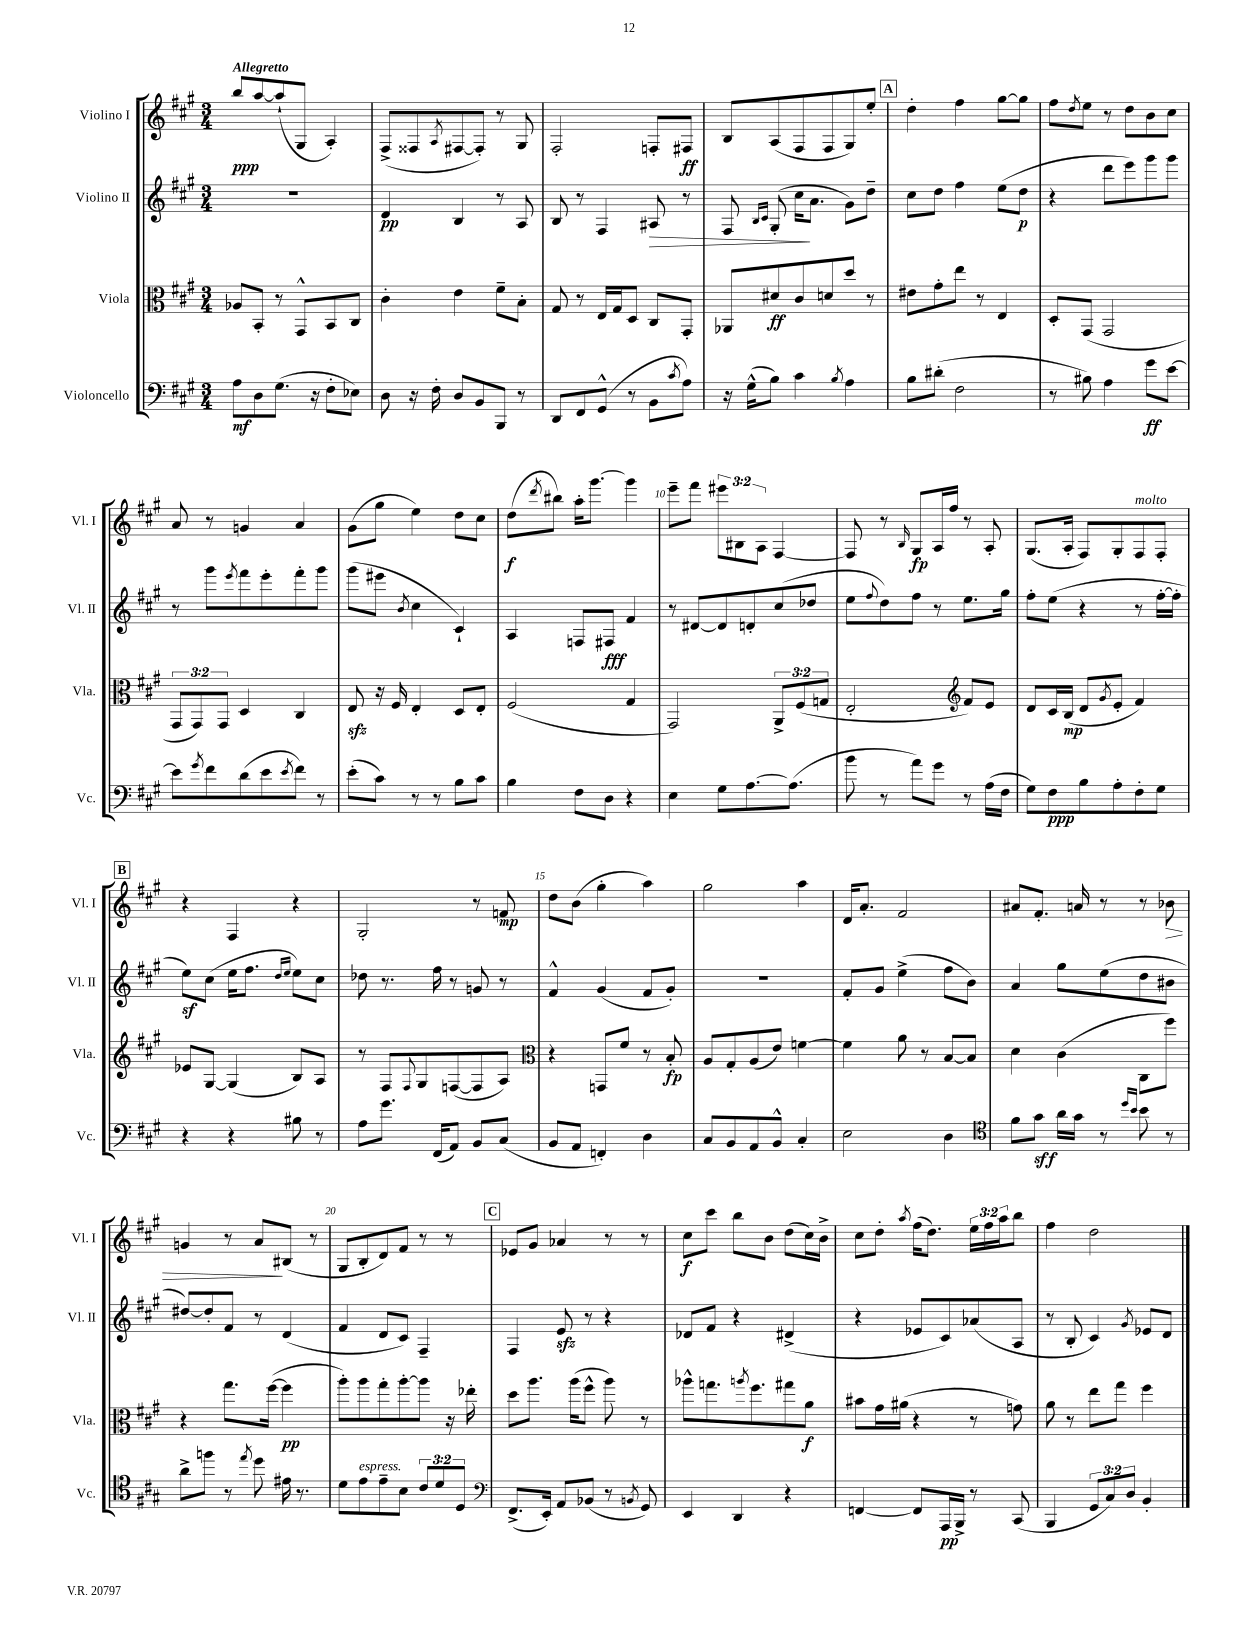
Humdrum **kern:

**kern	**kern	**kern	**kern
*staff4	*staff3	*staff2	*staff1
*clefF4	*clefC3	*clefG2	*clefG2
*k[f#c#g#]	*k[f#c#g#]	*k[f#c#g#]	*k[f#c#g#]
*M3/4	*M3/4	*M3/4	*M3/4
8A	8A-	2.r	8bb
8D	8BB'	.	[8aa
(8.G#	8r	.	(8aa`]
.	8GG#^^	.	8G#
16r	.	.	.
8F#'	8BB	.	4A')
8E-)	8C#	.	.
=	=	=	=
8D	4c#'	4d	(8F#^
16r	.	.	8F##
16F#'	.	.	.
.	.	.	8qA
8D	4e	4B	[8F#
8BB	.	.	8F#'])
8BBB	8f#~	8r	8r
8r	8B'	8A	8G#
=	=	=	=
8DD	8G#	8B	2F#'
8FF#	8r	8r	.
(8GG#^^	16E	4F#	.
.	16G#	.	.
8r	8D	.	.
8BB	8C#	8A#	8F'
8qc#	.	.	.
8A)	8GG#'	8r	8F#
=	=	=	=
16r	8AA-	8F#	8B
(16G#^^	.	.	.
.	.	16qqB	.
.	.	16qqc#	.
8B)	8d#	(8G#'	(8A
4c#	8c#	16cc#	8F#
.	.	8.a	.
.	8d	.	8F#
8qB	.	.	.
4A	8dd	8g#)	8G#)
.	8r	8dd~	8ee'
=	=	=	=
8B	8e#	8cc#	4dd'
(8d#'	8g#'	8dd	.
2F#	8ee	4ff#	4ff#
.	8r	.	.
.	4E	(8ee	[8gg#
.	.	8dd	8gg#]
=	=	=	=
8r	8D'	4r	8ff#
.	.	.	8qdd
8B#)	(8GG#	.	8ee
4A	2GG#	8ddd	8r
.	.	8eee)	8dd
8g#	.	8ggg#	8b
[8e	.	8ggg#	8cc#
=	=	=	=
8e]	12GG#	8r	8a
.	12GG#)	.	.
8qg#	.	.	.
8f#	.	8ggg#	8r
.	12GG#	.	.
.	.	8qeee	.
(8d	4D	8fff#	4g
8e	.	8eee'	.
8qe	.	.	.
8f#)	4C#	8fff#'	4a
8r	.	8ggg#	.
=	=	=	=
(8e'	8E	(8ggg#	(8g#
8c#)	16r	8eee#	8gg#
.	16F#	.	.
.	.	8qb	.
8r	4E'	4cc#	4ee)
8r	.	.	.
8B	8D	4c#`)	8dd
8c#	8E'	.	8cc#
=	=	=	=
4B	(2F#	4A	(8dd
.	.	.	8qddd
.	.	.	8bb#)
8F#	.	8F	16aa'
.	.	.	[8.ggg#
8D	.	8F#	.
4r	4G#	4f#	4ggg#]
=	=	=	=
4E	2GG#)	8r	8eee~
.	.	[8d#	8fff#
8G#	.	8d#]	12eee#
.	.	.	12B#
[8.A	.	8d'	.
.	.	.	12A
.	12AA^	(8cc#	[4F#
(8.A]	.	.	.
.	(12F#	.	.
.	.	8dd-	.
.	12G	.	.
=	=	=	=
8b	2E'	8ee	8F#]
.	.	8qqff#	.
8r	.	8dd)	8r
.	.	.	16qqB
8a)	.	8ff#	8G#
8g#	.	8r	16A
.	.	.	16ff#
*	*clefG2	*	*
8r	8f#)	8.ee	8r
(16A	8e	.	8A'
16F#	.	16gg#	.
=	=	=	=
8G#)	8d	8ff#'	(8.G#
8F#	16c#	(8ee	.
.	(16B	.	16A'
8B	8d	4r	8F#)
.	8qg#	.	.
8A'	8e'	.	8G#'
8F#'	4f#)	8r	8F#
8G#	.	[16ff#'	8F#'
.	.	16ff#']	.
=	=	=	=
4r	8e-	8ee)	4r
.	[8G#	(8cc#	.
4r	(4G#]	16ee	4F#
.	.	8.ff#	.
.	.	16qqdd	.
.	.	16qqee	.
8B#	8B)	8ee)	4r
8r	8A	8cc#	.
=	=	=	=
8A	8r	8dd-	2G#'
8.g#	8F#	8.r	.
.	8qqF#	.	.
.	8G#	.	.
(16FF#	.	16ff#	.
8AA)	([8F	8r	.
8BB	8F]	8g	8r
(8C#	8A)	8r	8f
=	=	=	=
*	*clefC3	*	*
8BB	4r	4f#^^	8dd
8AA	.	.	(8b
4FF')	8GG	(4g#	4gg#'
.	8f#	.	.
4D	8r	8f#	4aa)
.	8B'	8g#')	.
=	=	=	=
8C#	8A	2.r	2gg#
8BB	8G#'	.	.
8AA	(8A	.	.
8BB^^	8e)	.	.
4C#'	[4f	.	4aa
=	=	=	=
2E	4f]	8f#'	16d
.	.	.	8.a'
.	.	8g#	.
.	8a	(4ee^	2f#
.	8r	.	.
4D	[8B	8ff#	.
.	8B]	8b)	.
=	=	=	=
*clefC4	*	*	*
8f#	4d	4a	8a#
8g#	.	.	8.f#'
16a	(4c#	8gg#	.
16g#	.	.	16a
8r	.	(8ee	8r
16qqdd	.	.	.
16qqb	.	.	.
8b	8C#	8dd	8r
8r	8ff#)	8b#	8b-
=	=	=	=
8a^	4r	[8dd#)	4g
8ff	.	8dd#']	.
8r	8.gg#	8f#	8r
8qee	.	.	.
8dd	.	8r	8a
.	([16ff#	.	.
16e#	4ff#]	(4d	(8B#
8.r	.	.	.
.	.	.	8r
=	=	=	=
8d	8aa')	4f#	8G#
8e	8aa	.	8B'
8e~	8gg#'	8d	8d)
8B	[8aa'	8c#)	8f#
12c#	8aa]	4F#~	8r
12d	.	.	.
.	16r	.	8r
12D	.	.	.
.	16ee-'	.	.
=	=	=	=
*clefF4	*	*	*
(8.FF#^	8dd	4F#	8e-
.	8.aa	.	8g#
16EE')	.	.	.
8AA	.	8e	4a-
.	(16aa	.	.
(8BB-	8ff#^^	8r	.
8r	8aa)	4r	8r
8qBB	.	.	.
8GG#)	8r	.	8r
=	=	=	=
4EE	8aa-^^	8d-	8cc#
.	8.gg	8f#	8ccc#
4DD	.	4r	8bb
.	8qaa	.	.
.	8.ff#	.	.
.	.	.	8b
4r	8gg#	(4d#^	(8dd
.	8a	.	16cc#)
.	.	.	16b^
=	=	=	=
[4FF	8b#	4r	8cc#
.	16g#	.	8dd'
.	(16a#	.	.
.	.	.	8qaa
8FF]	4r	8e-	(16ff#
.	.	.	8.dd)
16AAA	.	8c#)	.
16BBB^	.	.	.
8r	8r	(8a-	24ee
.	.	.	24ff#
.	.	.	24aa
(8CC#	8g)	8A	8bb
=	=	=	=
4BBB	8a	8r	4ff#
.	8r	8B'	.
12GG#	8ee	4c#)	2dd
12C#)	.	.	.
.	8gg#	.	.
12D	.	.	.
.	.	8qg#	.
4BB'	4ff#	8e-	.
.	.	8d	.
==	==	==	==
*-	*-	*-	*-
